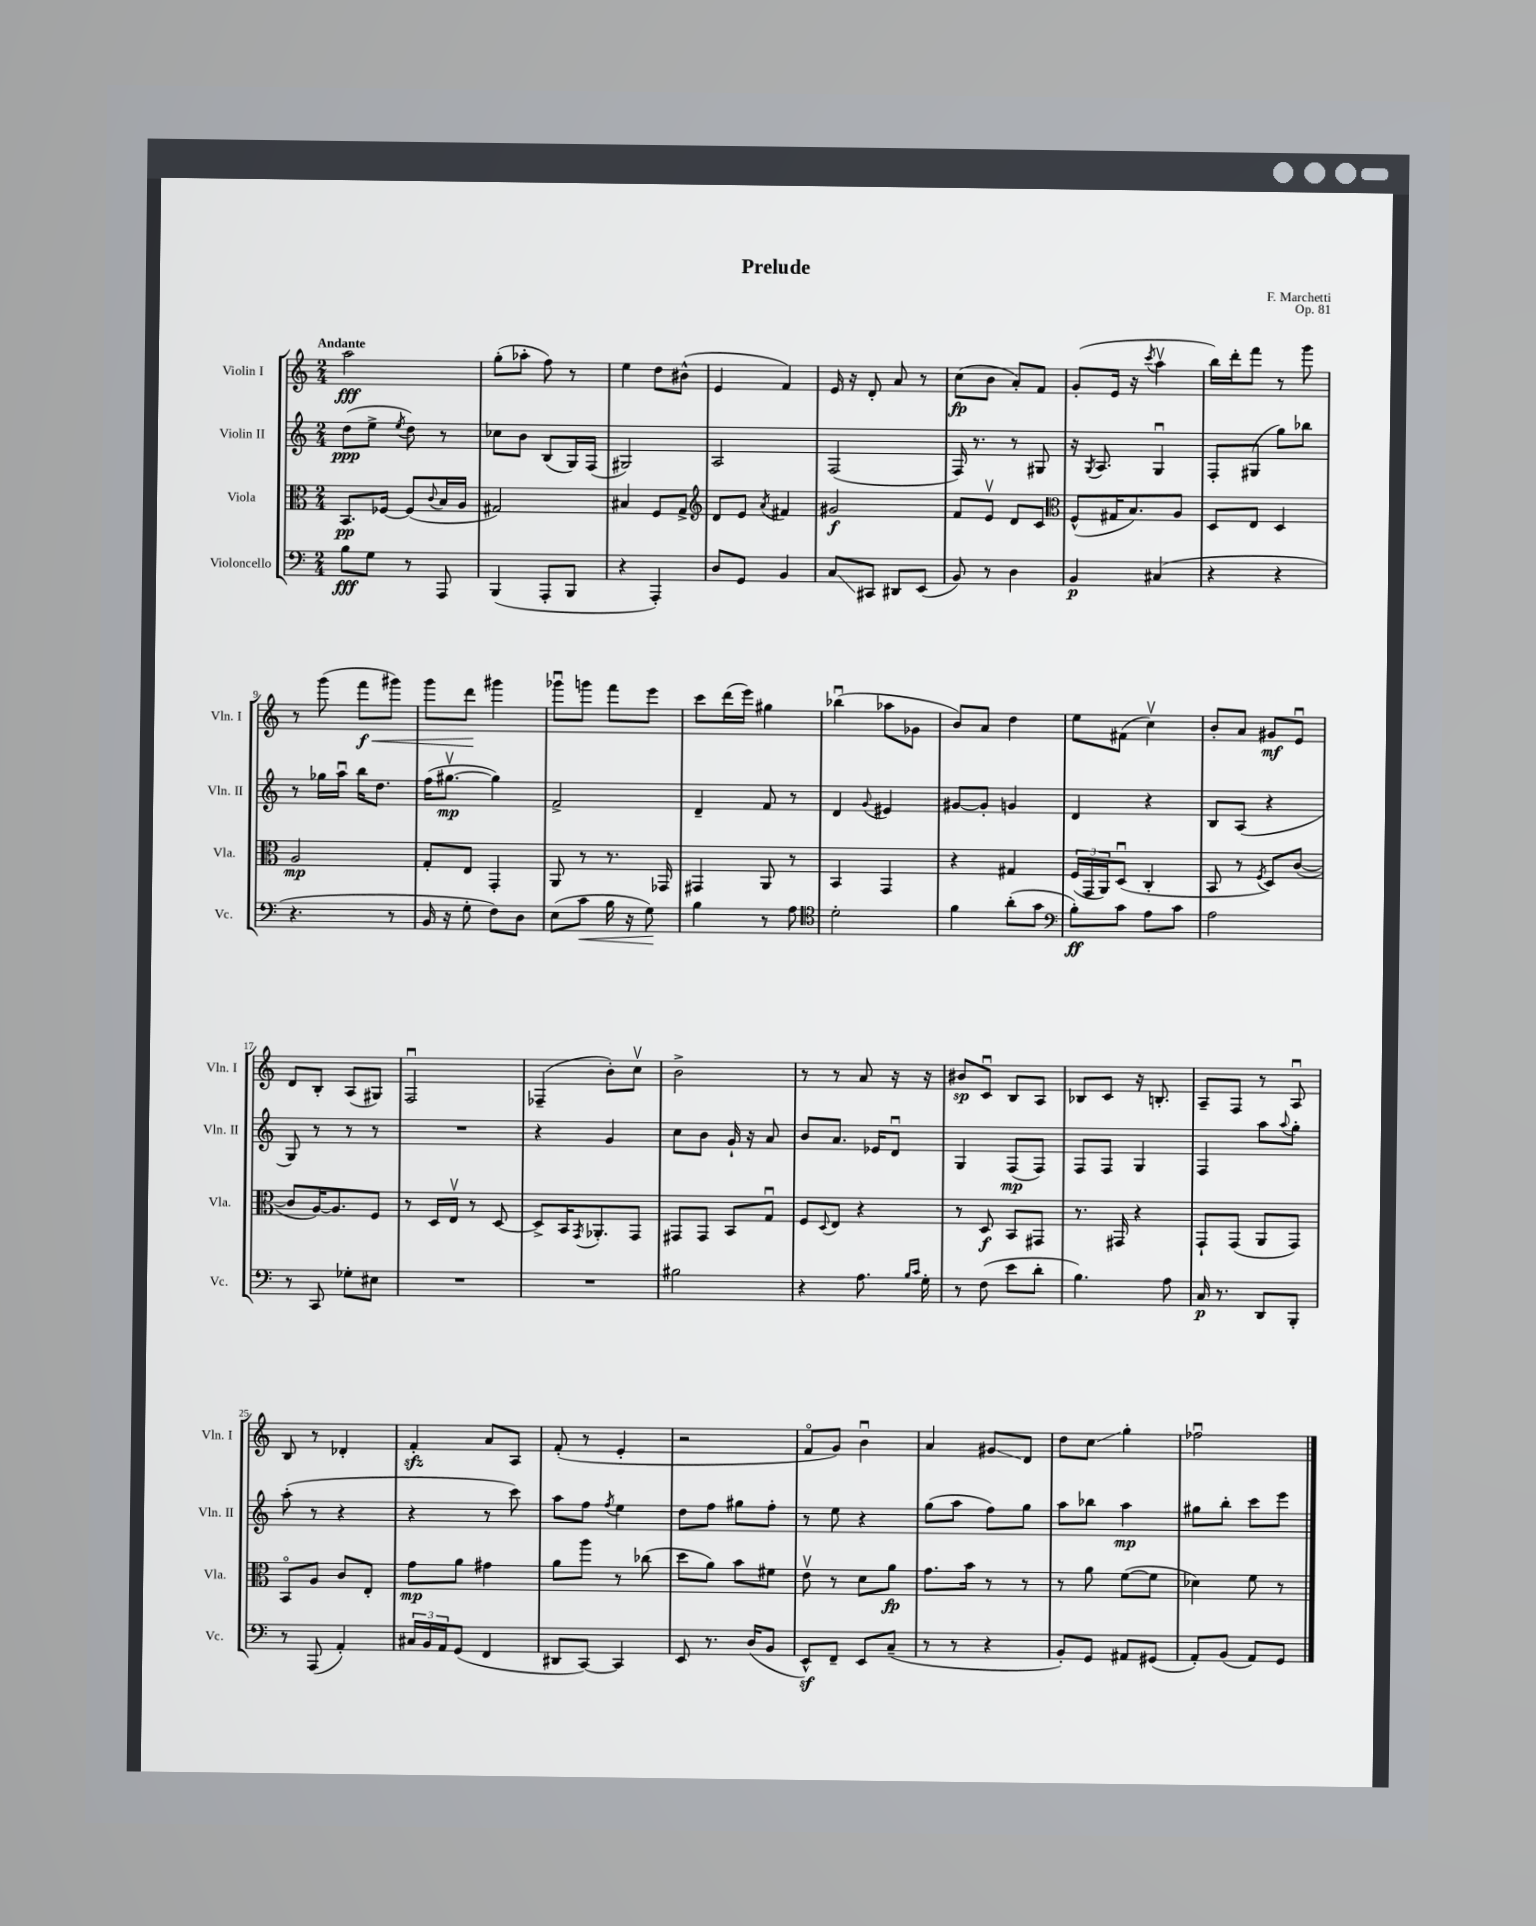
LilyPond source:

\header { title = "Prelude" composer = "F. Marchetti" opus = "Op. 81" }
<<
\new StaffGroup <<
\new Staff = "s0" \with { instrumentName = "Violin I" shortInstrumentName = "Vln. I" } {
    \clef treble \key c \major \numericTimeSignature \time 2/4 \tempo "Andante"
    a''2\fff |
    g''8-.( aes''8-. f''8) r8 |
    e''4 d''8 bis'8-^( |
    e'4 f'4) |
    e'16 r16 d'8-. a'8 r8 |
    c''8\fp( b'8 a'8-.) f'8 |
    g'8-.( e'16 r16 \acciaccatura { c'''8 } a''4\upbow |
    b''16) d'''16-. f'''8 r8 g'''8 |
    r8 g'''8( f'''8\f\< gis'''8) |
    g'''8 d'''8\! gis'''4 |
    ges'''8\downbow g'''8 f'''8 e'''8 |
    c'''8 d'''16( e'''16) gis''4 |
    bes''4\downbow( aes''8 ges'8 |
    b'8) a'8 d''4 |
    e''8 fis'8( c''4\upbow) |
    b'8-. a'8 gis'8\mf e'8\downbow |
    d'8 b8-. a8( gis8) |
    f2\downbow |
    fes4--( b'8-.) c''8\upbow |
    b'2-> |
    r8 r8 a'8 r16 r16 |
    bis'8\sp c'8\downbow b8 a8 |
    bes8 c'8 r16 b8.-. |
    a8-- f8 r8 a8\downbow |
    b8 r8 des'4-. |
    f'4-.\sfz a'8 a8 |
    f'8-.( r8 e'4-. |
    r2 |
    f'8\flageolet g'8) b'4\downbow |
    a'4 gis'8\glissando d'8 |
    d''8 c''8\glissando g''4-. |
    fes''2\downbow \bar "|." |
}
\new Staff = "s1" \with { instrumentName = "Violin II" shortInstrumentName = "Vln. II" } {
    \clef treble \key c \major \numericTimeSignature \time 2/4
    d''8\ppp( e''8-> \acciaccatura { e''8 } d''8) r8 |
    ces''8 b'8 b8( g16) f16( |
    gis2) |
    a2 |
    f2( |
    f16) r8. r8 gis8 |
    r16 \acciaccatura { g8 } a8. g4\downbow |
    f8-. gis8( g''8) bes''8 |
    r8 ges''16 a''16\downbow b''16 d''8. |
    f''16( gis''8.~\upbow\mp gis''4) |
    f'2-> |
    d'4-- f'8 r8 |
    d'4 \appoggiatura { g'8 } eis'4 |
    gis'8~ gis'8-. g'4 |
    d'4 r4 |
    b8 a8( r4 |
    g8) r8 r8 r8 |
    R2 |
    r4 g'4 |
    c''8 b'8 g'16-! r16 a'8 |
    b'8 a'8. ees'16 d'8\downbow |
    g4 f8\mp( f8) |
    f8 f8 g4 |
    f4 a''8 \appoggiatura { a''8 } g''8-. |
    a''8-.( r8 r4 |
    r4 r8 c'''8) |
    a''8 f''8 \acciaccatura { f''8 } e''4 |
    d''8 f''8 gis''8 f''8-. |
    r8 e''8 r4 |
    g''8( a''8 f''8) g''8 |
    a''8 bes''8 a''4\mp |
    gis''8 b''8-. c'''8 e'''8 \bar "|." |
}
\new Staff = "s2" \with { instrumentName = "Viola" shortInstrumentName = "Vla." } {
    \clef alto \key c \major \numericTimeSignature \time 2/4
    b,8.\pp fes16~ fes8( \appoggiatura { c'8 } b16 a16 |
    gis2) |
    bis4 f8 g8-> |
    \clef treble d'8 e'8 \acciaccatura { a'8 } fis'4 |
    gis'2\f |
    f'8 e'8\upbow d'8 c'8 |
    \clef alto f8-^( gis16 b8.) a8 |
    d8 e8 d4 |
    a2\mp |
    g8-. e8 g,4-. |
    a,8 r8 r8. ges,16 |
    gis,4 a,8 r8 |
    b,4 g,4 |
    r4 gis4 |
    \tuplet 3/2 { f16( g,16 a,16) } d8\downbow( c4-. |
    b,8 r8 \acciaccatura { f8 } d8) c'8~( |
    c'8 a16~) a8. f8 |
    r8 d16 e16\upbow r8 d8~ |
    d8-> b,16 \acciaccatura { g,8 } aes,8.-. g,8 |
    gis,8 gis,8 b,8 g8\downbow |
    f8 \appoggiatura { d8 } e8 r4 |
    r8 d8\f b,8 gis,8 |
    r8. gis,16 r4 |
    g,8-! g,8( a,8 g,8) |
    b,8\flageolet a8 c'8 e8-. |
    g'8\mp a'8 gis'4 |
    a'8 a''8 r8 ces''8( |
    d''8 a'8) b'8 fis'8 |
    e'8\upbow r8 d'8 a'8\fp |
    g'8. b'16 r8 r8 |
    r8 a'8 f'8~( f'8 |
    des'4) f'8 r8 \bar "|." |
}
\new Staff = "s3" \with { instrumentName = "Violoncello" shortInstrumentName = "Vc." } {
    \clef bass \key c \major \numericTimeSignature \time 2/4
    b8\fff g8 r8 a,,8 |
    b,,4( a,,8-. b,,8 |
    r4 a,,4-.) |
    d8 g,8 b,4 |
    c8\glissando cis,8 dis,8 e,8( |
    b,8) r8 d4 |
    b,4\p cis4( |
    r4 r4 |
    r4. r8 |
    b,16 r16 g8-. f8) d8 |
    e8( c'8\< b16 r16 g8\!) |
    b4 r8 a8 |
    \clef tenor d'2-. |
    f'4 a'8-.( g'8 |
    \clef bass b8-.\ff) c'8 a8 c'8 |
    a2 |
    r8 c,8 ges8-. eis8 |
    R2 |
    R2 |
    bis2 |
    r4 a8. \grace { b16 c'16 } g16-. |
    r8 f8( e'8 d'8-. |
    b4.) a8 |
    c16\p r8. d,8 b,,8-. |
    r8 a,,8( a,4-.) |
    \tuplet 3/2 { cis16 b,16 a,16 } g,8( f,4 |
    dis,8 c,8~) c,4 |
    e,8 r8. d16( b,8 |
    e,8-^\sf) f,8-- e,8 c8--( |
    r8 r8 r4 |
    b,8-.) g,8 ais,8 gis,8( |
    a,8-.) b,8( a,8) g,8 \bar "|." |
}
>>
>>
